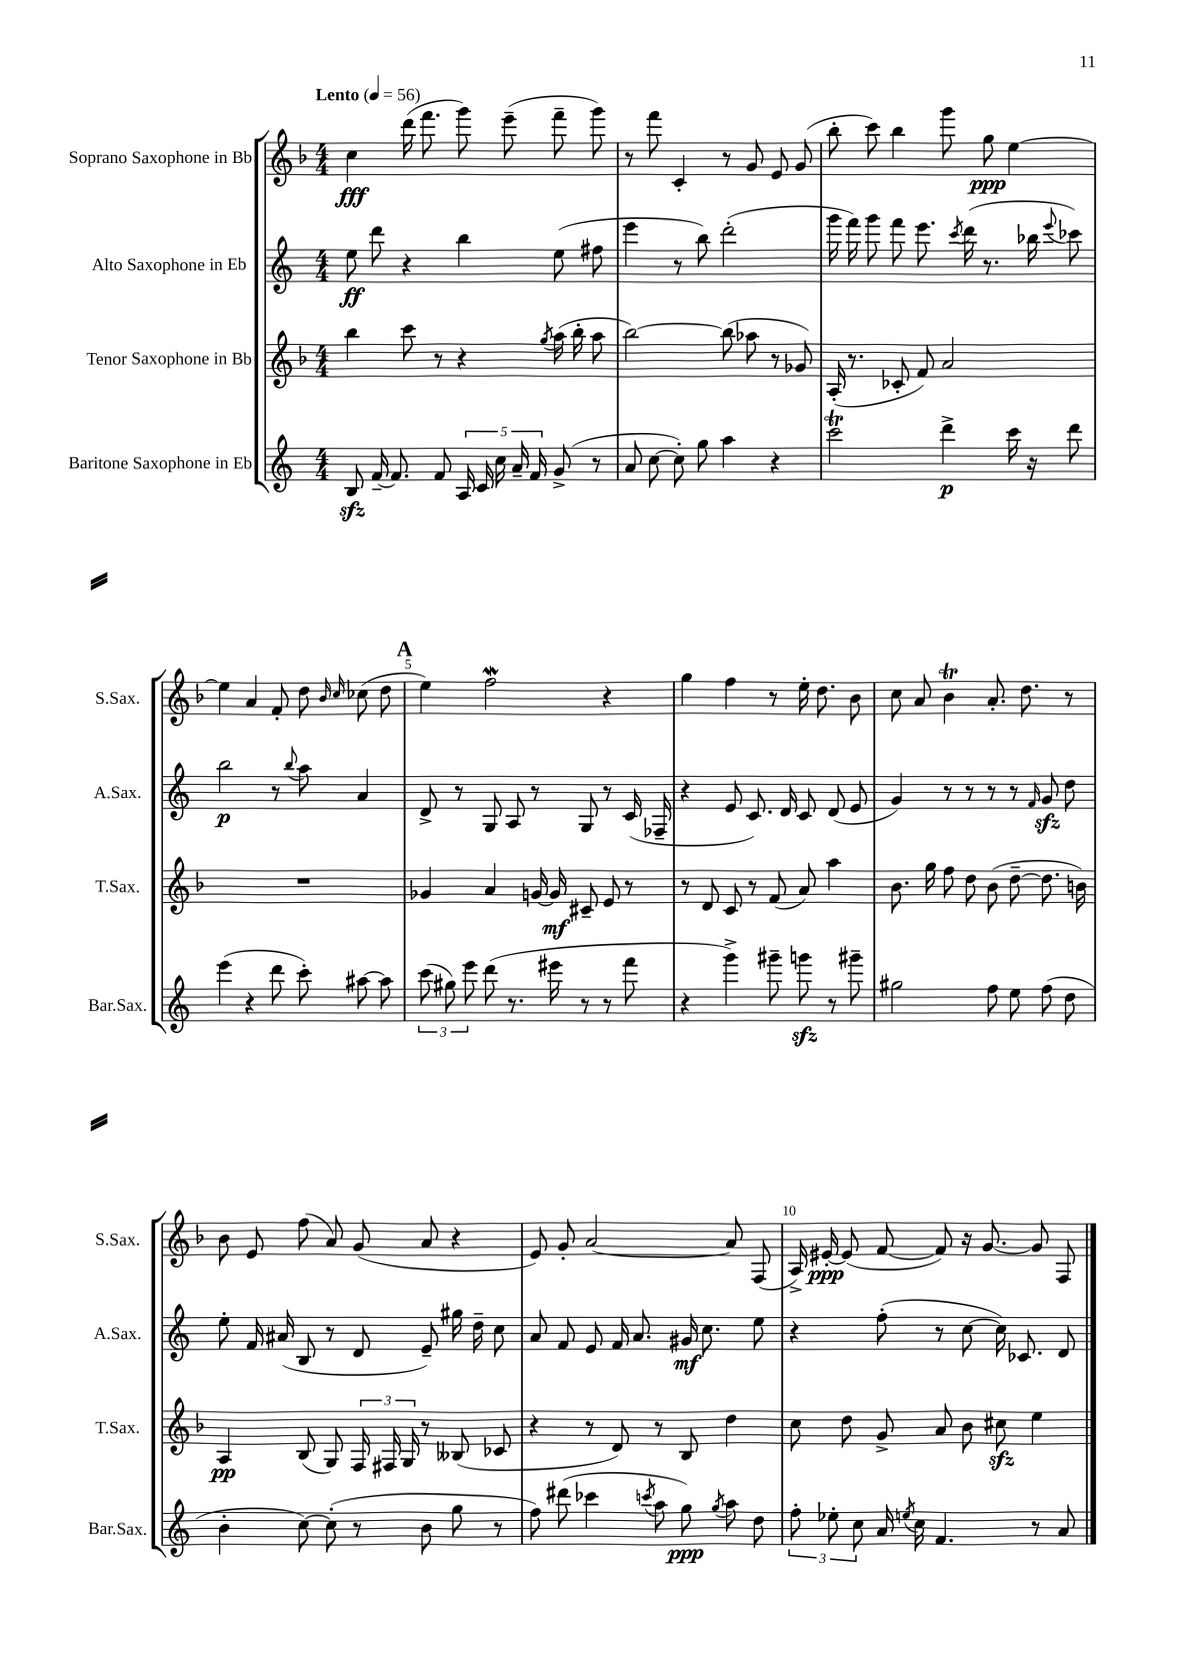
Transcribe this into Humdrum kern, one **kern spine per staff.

**kern	**kern	**kern	**kern
*staff4	*staff3	*staff2	*staff1
*clefG2	*clefG2	*clefG2	*clefG2
*k[]	*k[b-]	*k[]	*k[b-]
*M4/4	*M4/4	*M4/4	*M4/4
*MM56	*MM56	*MM56	*MM56
8B/	4bb-\	8ee\	4cc\
[16f~/	.	8ddd\	.
8.f/]	.	.	.
.	8ccc\	4r	(16ddd\
.	.	.	8.fff\
8f/	8r	.	.
20A/	4r	4bb\	8ggg\)
20c/	.	.	.
20cc\	.	.	.
.	.	.	(8eee~\
20a~/	.	.	.
20f/	.	.	.
.	8qgg/	.	.
(8g^/	(16aa\	(8ee\	8fff~\
.	16bb-'\	.	.
8r	8aa\	8ff#\	8ggg\)
=	=	=	=
8a/	[2bb-\)	4eee\	8r
[8cc\	.	.	8fff\
8cc'\])	.	8r	4c'/
8gg\	.	8bb\)	.
4aa\	(8bb-\]	(2ddd'\	8r
.	8aa-\	.	8g/
4r	8r	.	8e/
.	8g-/)	.	(8g/
=	=	=	=
2ccc\	(16A'/	16ggg\	8bb-'\
.	8.r	16fff\)	.
.	.	8ggg\	8ccc\)
.	8c-'/	8fff\	4bb-\
.	8f/)	8.eee\	.
4ddd^\	2a/	.	8ggg\
.	.	8qccc/	.
.	.	(16ddd\	.
.	.	8.r	8gg\
16ccc\	.	.	[4ee\
16r	.	16bb-\	.
.	.	8qqeee/	.
8ddd\	.	8ccc-\)	.
=	=	=	=
(4eee\	1r	2bb\	4ee\]
4r	.	.	4a/
8ddd\	.	8r	8f'/
.	.	8qqbb/	.
8ccc'\)	.	8aa\	8dd\
.	.	.	16qqb-/
.	.	.	16qqcc/
[8aa#\	.	4a/	(8cc-\
8aa#\]	.	.	8dd\
=	=	=	=
(12ccc\	4g-/	8d^/	4ee\)
12gg#\)	.	.	.
.	.	8r	.
12eee\	.	.	.
(8ddd\	4a/	8G/	2ff\
8.r	.	8A/	.
.	[16g/	8r	.
16eee#\	16g/]	.	.
8r	8c#~/	8G/	.
8r	8e/	8r	4r
8fff\	8r	(16c/	.
.	.	16F-~/	.
=	=	=	=
4r	8r	4r	4gg\
.	8d/	.	.
4ggg^\)	8c/	8e/	4ff\
.	8r	8.c/)	.
8ggg#~\	(8f/	.	8r
.	.	16d/	.
8ggg\	8a/)	8c/	16ee'\
.	.	.	8.dd\
8r	4aa\	(8d/	.
8ggg#~\	.	8e/	8b-\
=	=	=	=
2gg#\	8.b-\	4g/)	8cc\
.	.	.	8a/
.	16gg\	.	.
.	8ff\	8r	4b-\
.	8dd\	8r	.
8ff\	(8b-\	8r	8.a'/
8ee\	[8dd~\	8r	.
.	.	.	8.dd\
.	.	16qqf/	.
(8ff\	8.dd\]	8g/	.
8dd\	.	8dd\	8r
.	16b\)	.	.
=	=	=	=
4b'\	4A/	8ee'\	8b-\
.	.	16f/	8e/
.	.	(16a#/	.
[8cc\)	(8B-/	8B/	(8ff\
(8cc'\]	8G/)	8r	8a/)
8r	24F/	8d/	(8g/
.	24F#/	.	.
.	24G/	.	.
8b\	8r	8e~/)	8a/
8gg\	(8B--/	16gg#\	4r
.	.	16dd~\	.
8r	8c-/	8cc\	.
=	=	=	=
8ff\)	4r	8a/	8e/)
(8ddd#\	.	8f/	8g'/
4ccc-\	8r	8e/	[2a/
.	8d/)	16f/	.
.	.	8.a/	.
8qccc/	.	.	.
8aa\	8r	.	.
8gg\)	8B-/	16g#/	.
.	.	8.cc\	.
8qgg/	.	.	.
8aa\	4dd\	.	8a/]
8dd\	.	8ee\	(8F/
=	=	=	=
12ff'\	8cc\	4r	16A^/)
.	.	.	[16e#'/
12ee-'\	.	.	.
.	8dd\	.	(8e#/]
12cc\	.	.	.
16a/	8g^/	(8ff'\	[8f/
8qee/	.	.	.
16cc\	.	.	.
4.f/	8a/	8r	8f/])
.	8b-\	[8cc\	16r
.	.	.	[8.g/
.	8cc#\	16cc\])	.
.	.	8.c-/	.
8r	4ee\	.	8g/]
8a/	.	8d/	8F/
==	==	==	==
*-	*-	*-	*-
